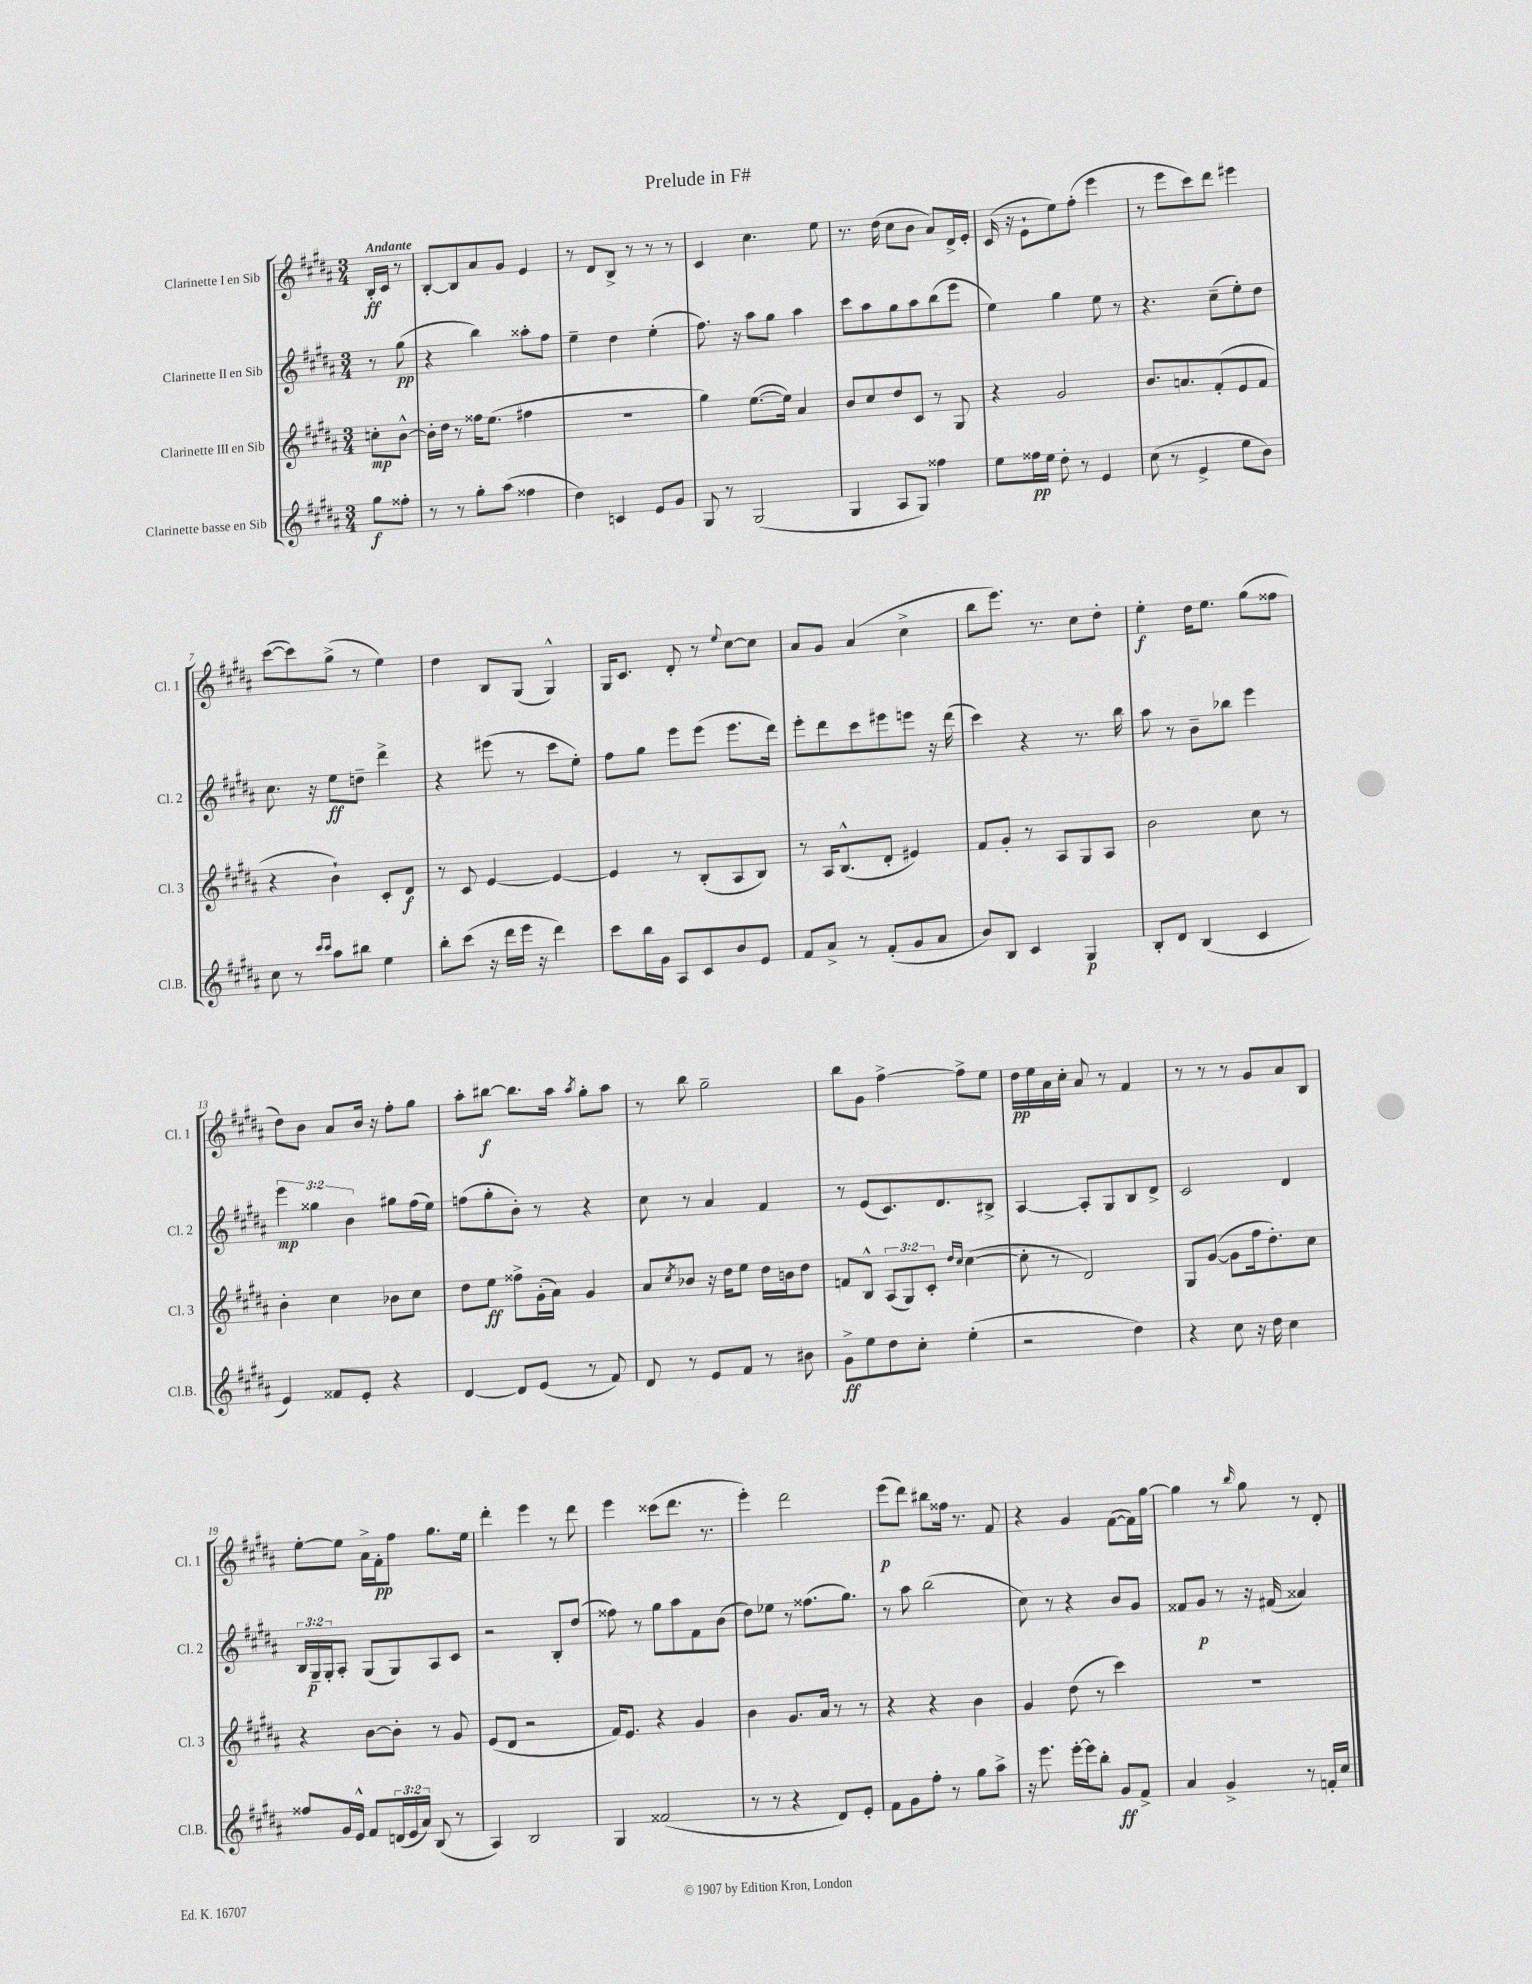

**kern	**kern	**kern	**kern
*staff4	*staff3	*staff2	*staff1
*clefG2	*clefG2	*clefG2	*clefG2
*k[f#c#g#d#a#]	*k[f#c#g#d#a#]	*k[f#c#g#d#a#]	*k[f#c#g#d#a#]
*M3/4	*M3/4	*M3/4	*M3/4
8gg#	8cc'	8r	16B'
.	.	.	16c#
8ff##'	[8b^^	(8gg#	8r
=	=	=	=
8r	16b']	4r	[8B'
.	16dd#	.	.
8r	8r	.	8B]
8gg#'	16ff##	4bb)	8a#
.	(8.ee	.	.
(8aa#	.	.	8g#
4ff##	4ff#	8aa##'	4e
.	.	8ff#	.
=	=	=	=
4dd#)	2.r	4ee~	8r
.	.	.	8d#
4c	.	4dd#	8B^
.	.	.	8r
8e	.	(4ee'	8r
8g#	.	.	8r
=	=	=	=
8G#	4gg#)	8.ff#)	4c#
8r	.	.	.
.	.	16r	.
(2G#	([8.ee	8aa#	4.cc#
.	.	8gg#	.
.	16ee])	.	.
.	4a#	4aa#	.
.	.	.	8ee
=	=	=	=
4G#	8b	8ccc#	8.r
.	8cc#	8aa#	.
.	.	.	(16dd#
8A#	8dd#	8gg#	8cc#
8G#)	8c#	8aa#	8b
4ff##	8r	(8bb	8a#)
.	8G#	8eee	16d#^
.	.	.	16e'
=	=	=	=
8ee	4r	4ee)	(16c#
.	.	.	16r
16ff##	.	.	8e`
16ee	.	.	.
8dd#'	2g#	4gg#	8ee)
8r	.	.	(8ff#'
4e	.	8ee	4eee
.	.	8r	.
=	=	=	=
(8cc#	8.b	4.r	8r
8r	.	.	8eee
.	8.a	.	.
4e^	.	.	8ccc#)
.	(8f#'	(8cc#~	8ddd#
8ee	8e	8ee')	4eee#
8b)	8f#	8dd#	.
=	=	=	=
8cc#	4r	8.cc#	([8ccc#
8r	.	.	8ccc#])
.	.	16r	.
16qqccc#	.	.	.
16qqccc#	.	.	.
8aa#	4b`)	8ee	(8gg#^
8bb#	.	8dd~	8r
4ee	8c#'	4ddd#^	4ee)
.	8d#	.	.
=	=	=	=
8bb'	8r	4r	4dd#
(8ccc#	8c#	.	.
16r	[4e	(8eee#	8B
16ddd#	.	.	.
16eee	.	8r	(8G#
16r	.	.	.
4ddd#)	4e_	8ccc#	4G#^^)
.	.	8ee')	.
=	=	=	=
8ccc#	4e]	8ff#	16G#
.	.	.	8.c#
16bb	.	8gg#	.
16g#	.	.	.
8A#	8r	8eee	8d#'
8c#	(8B'	(8eee	8r
.	.	.	8qqee
8b	8A#	8.eee	[8cc#
8e	8B)	.	8cc#]
.	.	16ddd#)	.
=	=	=	=
8f#	8r	8eee'	8a#
8a#^	16A#	8ddd#	8g#
.	(8.B^^	.	.
8r	.	8ccc#	(4a#
(8f#'	8d#'	8eee#	.
8g#	4e#)	8eee	4cc#^
8a#	.	16r	.
.	.	(16ddd#	.
=	=	=	=
8b)	8f#	4ccc#)	8bb
8B	8g#'	.	8.eee)
4c#	8r	4r	.
.	.	.	8.r
.	8A#	.	.
4G#	8G#	8.r	8cc#
.	8A#	.	8dd#'
.	.	16bb	.
=	=	=	=
8B'	2b	8aa#	4ee'
8d#	.	8r	.
(4B	.	8b~	16dd#
.	.	.	8.ee
.	.	8bb-	.
4c#	8cc#	4eee	(8gg#
.	8r	.	8ff##
=	=	=	=
4e)	4b'	6eee	8dd#)
.	.	.	8b
.	.	6gg##	.
8f##	4cc#	.	8a#
.	.	6b	.
8e'	.	.	16b
.	.	.	16r
4r	8b-	8gg#	8ff#'
.	8cc#	(16ff#	8gg#
.	.	16ee)	.
=	=	=	=
[4d#	8dd#	(8ff	8aa#'
.	8ee	8gg#'	[8bb#
8d#]	8ff##^	8b')	8.bb#]
(8e	(16g#'	8r	.
.	16a#)	.	16aa#
.	.	.	8qaa#
8r	4g#	4r	8gg#'
8f#)	.	.	8aa#
=	=	=	=
8d#	8a#	8cc#	8r
.	8qcc#	.	.
8r	8b-	8r	8bb
8e	16r	4a#	2gg#~
.	16dd#	.	.
8f#	8ee	.	.
8r	16dd#	4f#	.
.	16b	.	.
8b#	8dd#	.	.
=	=	=	=
8g#^	8f	8r	8bb
8ee	8B^^	(8e	8g#
8dd#	(12A#	8.c#)	[4ff#^
.	12G#)	.	.
8cc#'	.	.	.
.	12c#'	.	.
.	.	8.d#	.
.	16qqdd#	.	.
.	16qqcc#	.	.
(4ee'	([4cc#	.	8ff#^]
.	.	8B#^	8ee
=	=	=	=
2r	8cc#']	[4A#	16dd#
.	.	.	16ee
.	8r	.	16a#
.	.	.	16cc#'
.	2d#)	8A#']	8a#
.	.	8G#	8r
4dd#)	.	8B	4f#
.	.	8d#^	.
=	=	=	=
4r	8G#	2c#	8r
.	([8g#	.	8r
8cc#	8g#]	.	8r
16r	16ff#	.	8g#
16dd#	8.dd#')	.	.
4cc#	.	4d#	8a#
.	8cc#	.	8B
=	=	=	=
8ff##	4r	24B	[8ee'
.	.	24G#~	.
.	.	24G#'	.
16g#	.	8A#'	8ee]
16e^^	.	.	.
8f#	[8b	(8G#	16a#^
.	.	.	16f#'
(24d	8b']	8G#)	8ff#
24e	.	.	.
24a#)	.	.	.
(8B	8r	8A#	8.gg#
8r	8g#	8c#	.
.	.	.	16ee
=	=	=	=
4A#)	(8e	2r	4ddd#'
.	8d#	.	.
2B	2r	.	4eee
.	.	8B'	8r
.	.	(8dd#	8ddd#
=	=	=	=
4G#	16f#)	8ff##)	4eee
.	8.e	.	.
.	.	8r	.
(2f##	4r	8gg#	(8ccc##
.	.	8aa#	8.ddd#
.	4g#	8f#	.
.	.	.	8.r
.	.	(8b	.
=	=	=	=
8r	4b	8dd#)	4eee')
8r	.	8ee-	.
4r	8.g#	8r	2ddd#
.	.	(8.ff##	.
.	16a#	.	.
8d#)	8r	.	.
.	.	8.gg#)	.
8e'	8r	.	.
=	=	=	=
8f#	4r	8r	(8eee
8g#	.	8aa#	8ddd#)
8ff#'	4r	(2bb	8bb#
8r	.	.	16ff##
.	.	.	8.r
8gg#	4b	.	.
8aa#^	.	.	8f#
=	=	=	=
16r	4g#	8cc#)	4r
8.eee	.	.	.
.	.	8r	.
[16eee'	(8dd#	4r	4g#
16eee]	.	.	.
8bb'	8r	.	.
8g#	4ccc#)	8b	([8f#
8f#^	.	8g#	16f#])
.	.	.	[16gg#
=	=	=	=
4a#	2.r	8f##	4gg#]
.	.	8g#	.
4g#^	.	8r	8r
.	.	.	16qqbb
.	.	16r	8gg#
.	.	(16f#	.
8r	.	4a##)	8r
16f'	.	.	8d#'
16cc#	.	.	.
==	==	==	==
*-	*-	*-	*-
